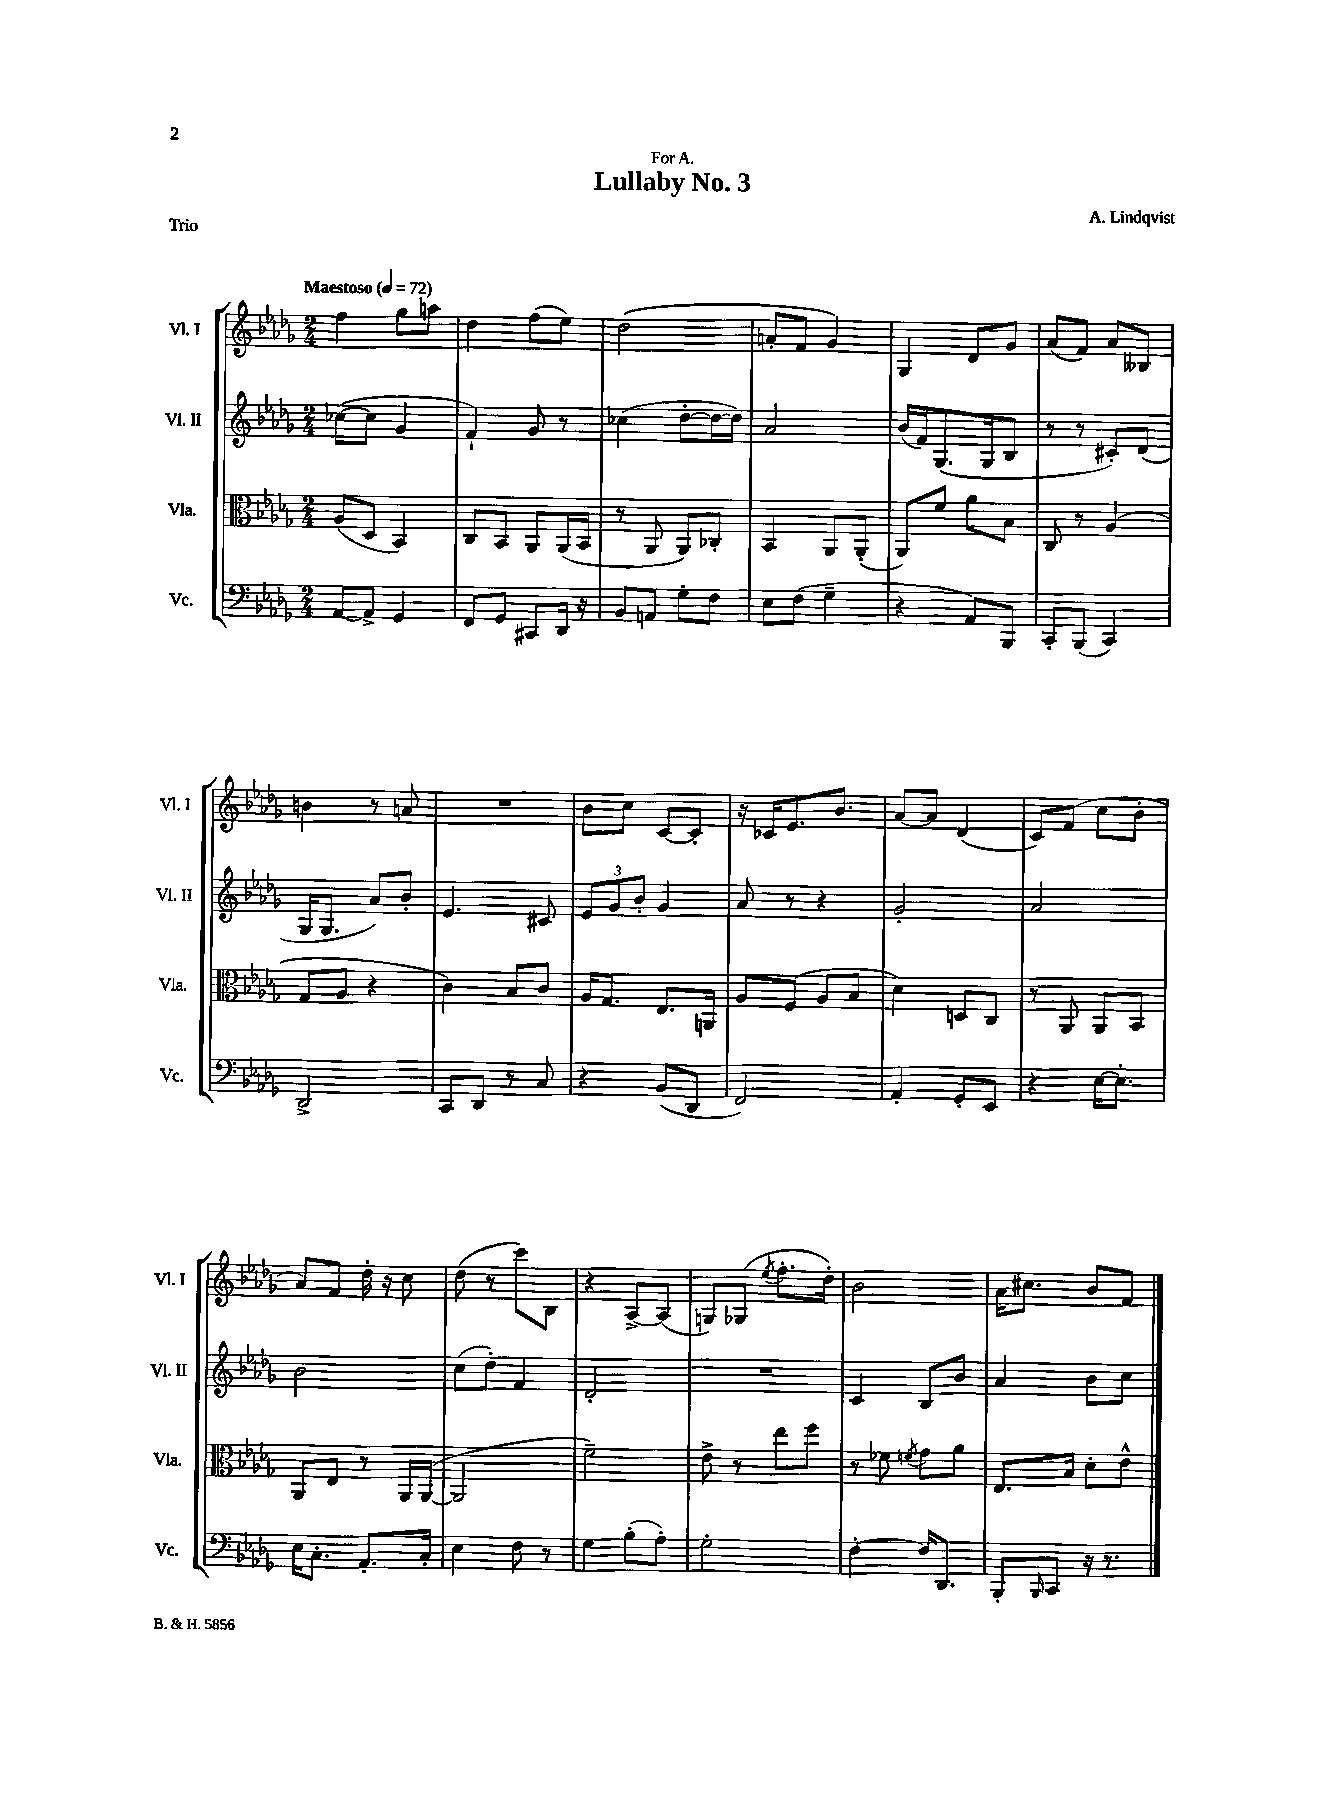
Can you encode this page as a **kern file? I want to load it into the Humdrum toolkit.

**kern	**kern	**kern	**kern
*staff4	*staff3	*staff2	*staff1
*clefF4	*clefC3	*clefG2	*clefG2
*k[b-e-a-d-g-]	*k[b-e-a-d-g-]	*k[b-e-a-d-g-]	*k[b-e-a-d-g-]
*M2/4	*M2/4	*M2/4	*M2/4
*MM72	*MM72	*MM72	*MM72
[8AA-/L	(8A-/L	([8cc-\L	4ff\
8AA-^/]J	8D-/J	8cc-\]J	.
4GG-/	4BB-/)	4g-/	8gg-\L
.	.	.	8aa\J
=	=	=	=
8FF/L	8C/L	4f`/)	4dd-\
8GG-/J	8BB-/J	.	.
8CC#/L	8AA-/L	8g-/	(8ff\L
16DD-/Jk	(16AA-/L	8r	8ee-\J)
16r	16BB-/JJ	.	.
=	=	=	=
8BB-/L	8r	(4cc-\	(2dd-\
8AA/J	8AA-/	.	.
8G-'\L	8AA-/L)	[8dd-'\L	.
8F\J	8C-'/J	16dd-\_L	.
.	.	16dd-\]JJ)	.
=	=	=	=
8E-\L	4BB-/	2a-/	8a'/L
(8F\J	.	.	8f/J
4G-~\	8AA-/L	.	4g-/)
.	(8AA-'/J	.	.
=	=	=	=
4r	8AA-/L)	(16b-/LL	4G-/
.	.	16f/J)	.
.	8f/J	(8.G-/	.
8AA-/L)	8a-\L	.	8d-/L
.	.	16G-/k	.
8BBB-/J	8B-\J	8B-/J	8g-/J
=	=	=	=
8CC'/L	8C/	8r	(8a-/L
(8BBB-/J	8r	8r	8f/J)
4CC/)	(4A-/	8c#'/L)	8a-/L
.	.	(8d-/J	8B--/J
=	=	=	=
2DD-^/	8G-/L	16G-/LK	4b\
.	.	8.G-/J	.
.	8A-/J	.	.
.	4r	8a-/L)	8r
.	.	8b-'/J	8a/
=	=	=	=
8CC/L	4c\)	4.e-/	2r
8DD-/J	.	.	.
8r	8B-/L	.	.
8C/	8c/J	8c#/	.
=	=	=	=
4r	16A-/LK	12e-/L	8b-\L
.	8.G-/J	.	.
.	.	12g-/	.
.	.	.	8cc\J
.	.	12b-'/J	.
(8BB-/L	8.E-/L	4g-/	[8c/L
8DD-/J	.	.	8c'/]J
.	16AA/Jk	.	.
=	=	=	=
2FF/)	8A-/L	8a-/	16r
.	.	.	16c-/LK
.	(8F/J	8r	8.e-/
.	8A-/L	4r	.
.	.	.	8.b-/J
.	8B-/J	.	.
=	=	=	=
4AA-'/	4d-\)	2g-'/	[8a-/L
.	.	.	8a-/]J
8GG-'/L	8D/L	.	(4d-/
8EE-/J	8C/J	.	.
=	=	=	=
4r	8r	2a-/	8c/L)
.	8AA-/	.	(8f/J
[16E-\LK	8AA-/L	.	8cc\L
8.E-'\]J	.	.	.
.	8BB-/J	.	8b-'\J
=	=	=	=
16E-\LK	8AA-/L	2b-\	8a-/L)
8.C'\J	.	.	.
.	8E-/J	.	8f/J
8.AA-'/L	8r	.	16dd-'\
.	.	.	16r
.	16AA-/LL	.	8cc\
16C'/Jk	([16AA-/JJ	.	.
=	=	=	=
4E-\	2AA-/]	(8cc\L	(8dd-\
.	.	8dd-'\J)	8r
8F\	.	4f/	8ccc\L)
8r	.	.	8B-\J
=	=	=	=
4G-\	2f~\)	2d-'/	4r
(8B-'\L	.	.	[8A-^/L
8A-'\J)	.	.	(8A-/]J
=	=	=	=
2G-'\	8e-^\	2r	8G/L)
.	8r	.	(8G-/J
.	.	.	8qee-/
.	8ee-\L	.	8.ff'\L
.	8ff\J	.	.
.	.	.	16dd-'\Jk)
=	=	=	=
[4F'\	8r	4c/	2b-\
.	8f-\	.	.
.	8qf/	.	.
16F/]LK	8g-\L	8B-/L	.
8.DD-/J	.	.	.
.	8a-\J	8b-/J	.
=	=	=	=
8BBB-'/L	8.E-/L	4a-/	16a-\LK
.	.	.	8.cc#\J
16qqBBB-/	.	.	.
8CC/J	.	.	.
.	16B-/Jk	.	.
16r	8d-'\L	8b-\L	8b-/L
8.r	.	.	.
.	8e-^^\J	8cc\J	8f/J
==	==	==	==
*-	*-	*-	*-
